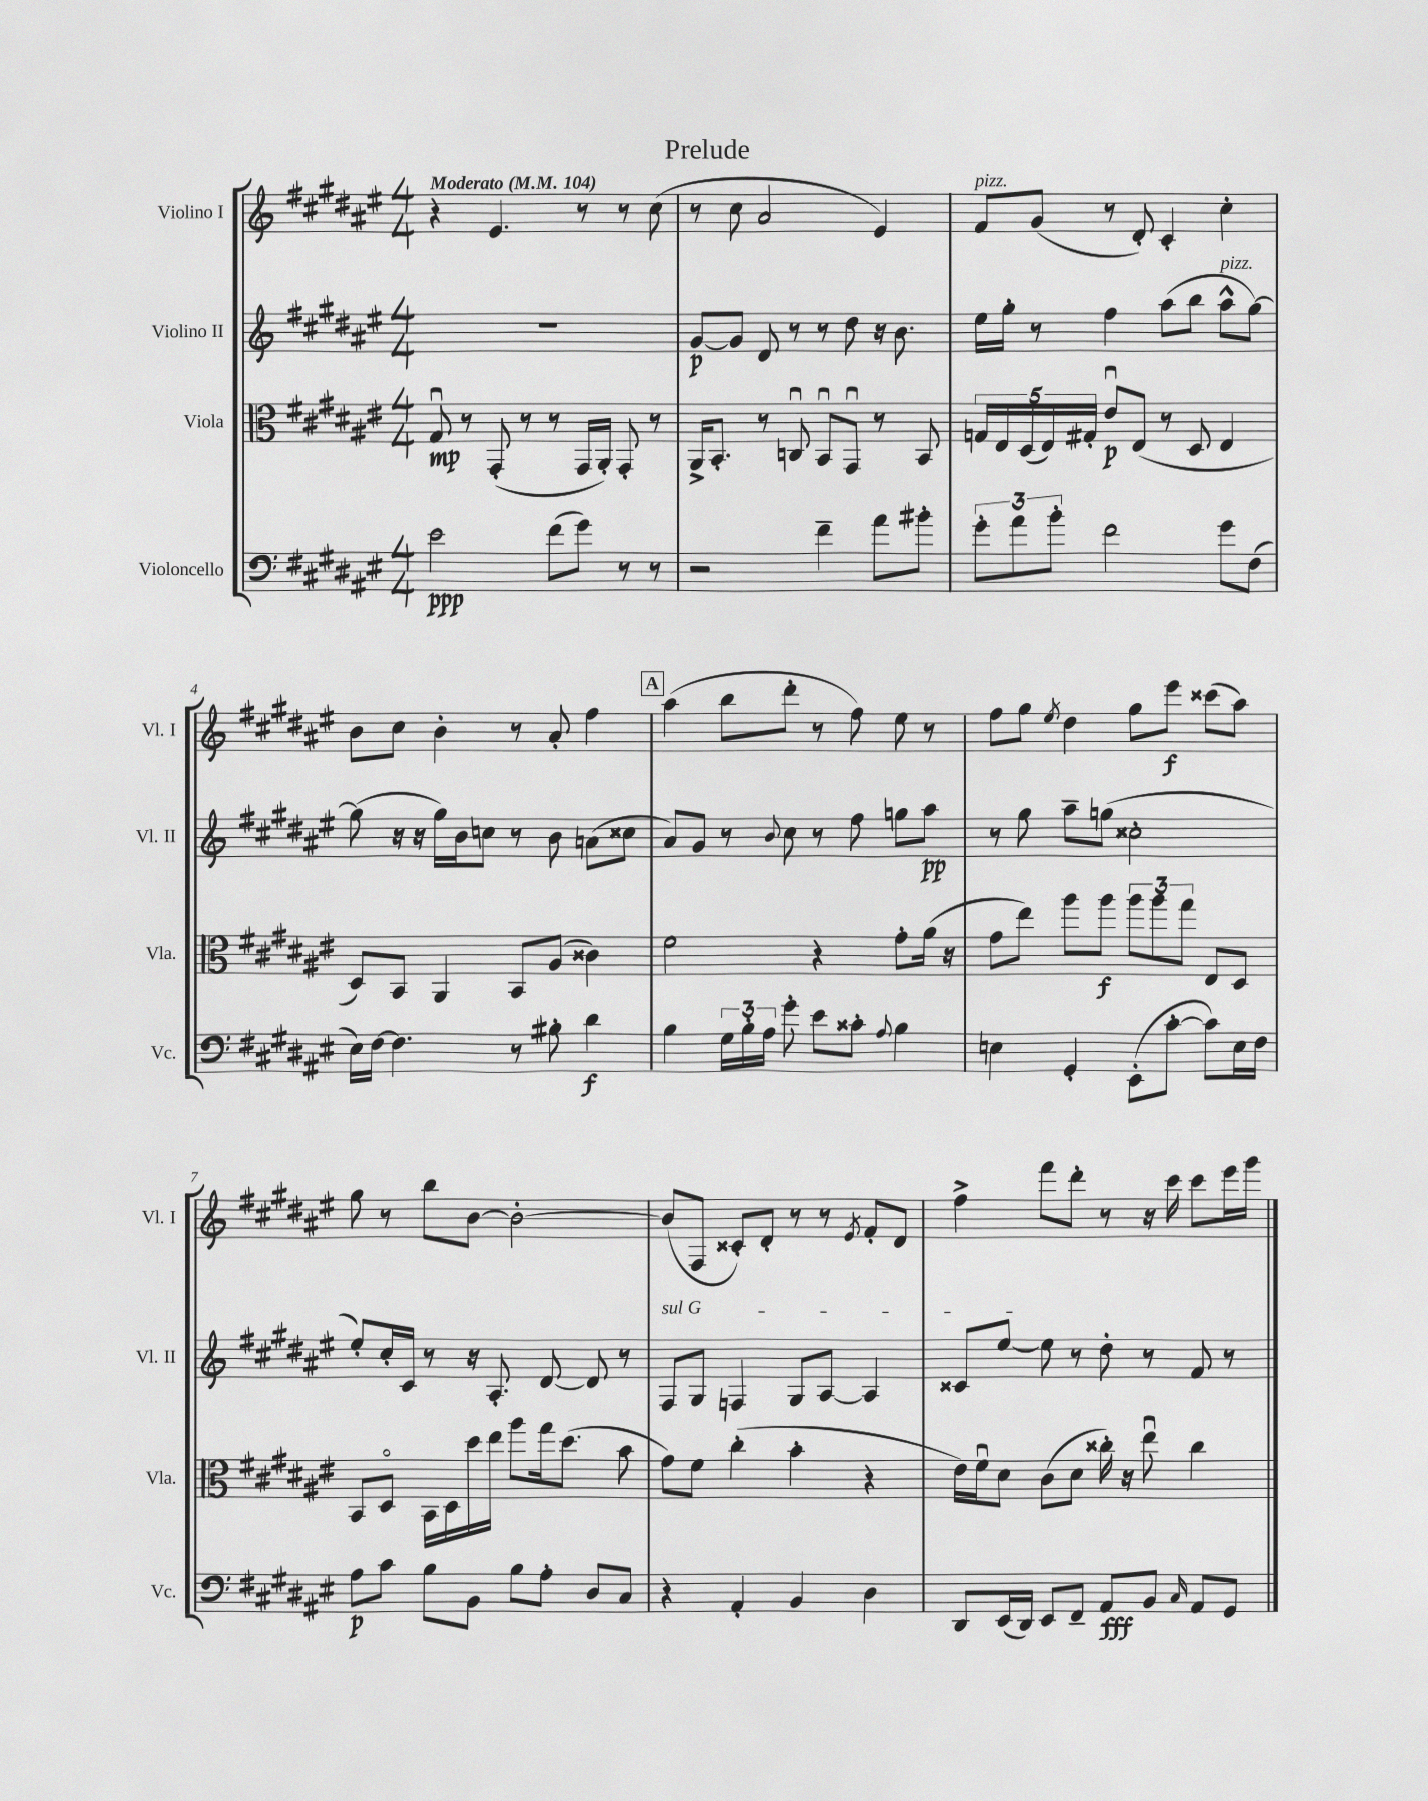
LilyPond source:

\header { title = "Prelude" }
<<
\new StaffGroup <<
\new Staff = "s0" \with { instrumentName = "Violino I" shortInstrumentName = "Vl. I" } {
    \clef treble \key fis \major \numericTimeSignature \time 4/4 \tempo "Moderato" 4 = 104
    \autoBeamOff r4 eis'4. r8 r8 cis''8( |
    r8 cis''8 ais'2 eis'4) |
    fis'8[^\markup { \italic "pizz." } gis'8]( r8 dis'8-.) cis'4-. cis''4-. |
    b'8[ cis''8] b'4-. r8 ais'8-. fis''4 |
    \mark \markup { \box "A" } ais''4( b''8[ dis'''8]-. r8 fis''8) eis''8 r8 |
    fis''8[ gis''8] \acciaccatura { eis''8 } dis''4 gis''8[ eis'''8]\f cisis'''8[( ais''8]) |
    gis''8 r8 b''8[ b'8]~ b'2~-. |
    b'8[( fis8] cisis'8[-.) dis'8]-. r8 r8 \acciaccatura { eis'8 } fis'8[-. dis'8] |
    fis''4-> fis'''8[ dis'''8]-. r8 r16 cis'''16 cis'''8[ eis'''16 gis'''16] \bar "|." |
}
\new Staff = "s1" \with { instrumentName = "Violino II" shortInstrumentName = "Vl. II" } {
    \clef treble \key fis \major \numericTimeSignature \time 4/4
    \autoBeamOff R1 |
    gis'8[~\p gis'8] dis'8 r8 r8 dis''8 r16 b'8. |
    eis''16[ gis''16]-. r8 fis''4 ais''8[( b''8] ais''8[-^^\markup { \italic "pizz." } gis''8]~) |
    gis''8( r16 r16 gis''16[) b'16 c''8] r8 b'8 a'8[( cisis''8] |
    \mark \markup { \box "A" } ais'8[) gis'8] r8 \appoggiatura { b'8 } cis''8 r8 fis''8 g''8[ ais''8]\pp |
    r8 gis''8 ais''8[-- g''8]( cisis''2-. |
    eis''8[-.) cis''16-. cis'16] r8 r16 ais8.-. dis'8~ dis'8 r8 |
    \once \override TextSpanner.bound-details.left.text = \markup { \italic "sul G" } fis8[\startTextSpan gis8] f4 gis8[ ais8]~ ais4 |
    cisis'8[ eis''8]~ eis''8\stopTextSpan r8 dis''8-. r8 fis'8 r8 \bar "|." |
}
\new Staff = "s2" \with { instrumentName = "Viola" shortInstrumentName = "Vla." } {
    \clef alto \key fis \major \numericTimeSignature \time 4/4
    \autoBeamOff gis8\downbow\mp r8 gis,8-.( r8 r8 gis,16[ ais,16]-.) gis,8-. r8 |
    ais,16[-> b,8.]-. r8 c8\downbow b,8[\downbow gis,8]\downbow r8 b,8 |
    \tuplet 5/4 { g16[ eis16 dis16( eis16) gis16]-. } eis'8[\downbow\p eis8]( r8 dis8 eis4 |
    dis8[) b,8] ais,4 b,8[ ais8]( cisis'4) |
    \mark \markup { \box "A" } fis'2 r4 gis'8[-. ais'16]( r16 |
    gis'8[ eis''8]) ais''8[ ais''8]\f \tuplet 3/2 { ais''8[ ais''8 gis''8] } eis8[ dis8] |
    b,8[ dis8]\flageolet b,16[ dis16 dis''16 eis''16] ais''8[ gis''16 dis''8.]( b'8 |
    gis'8[) fis'8] cis''4-.( b'4-. r4 |
    eis'16[) fis'16\downbow dis'8] cis'8[( dis'8] cisis''16-.) r16 eis''8\downbow cisis''4 \bar "|." |
}
\new Staff = "s3" \with { instrumentName = "Violoncello" shortInstrumentName = "Vc." } {
    \clef bass \key fis \major \numericTimeSignature \time 4/4
    \autoBeamOff eis'2\ppp fis'8[( gis'8]) r8 r8 |
    r2 fis'4-- ais'8[ bis'8]-. |
    \tuplet 3/2 { gis'8[-. ais'8 b'8]-. } fis'2 gis'8[ fis8]( |
    eis16[) fis16]~ fis4. r8 bis8-. dis'4\f |
    \mark \markup { \box "A" } b4 \tuplet 3/2 { gis16[ b16-. ais16] } gis'8-. eis'8[ cisis'8]-. \appoggiatura { ais8 } b4 |
    e4 gis,4-. eis,8[-.( cis'8]~-. cis'8[) e16 fis16] |
    ais8[\p cis'8] b8[ b,8] b8[ ais8]-. dis8[ cis8] |
    r4 ais,4-. b,4 dis4 |
    dis,8[ eis,16( dis,16]) eis,8[ fis,8]-- ais,8[\fff b,8] \grace { cis16 } ais,8[ gis,8] \bar "|." |
}
>>
>>
